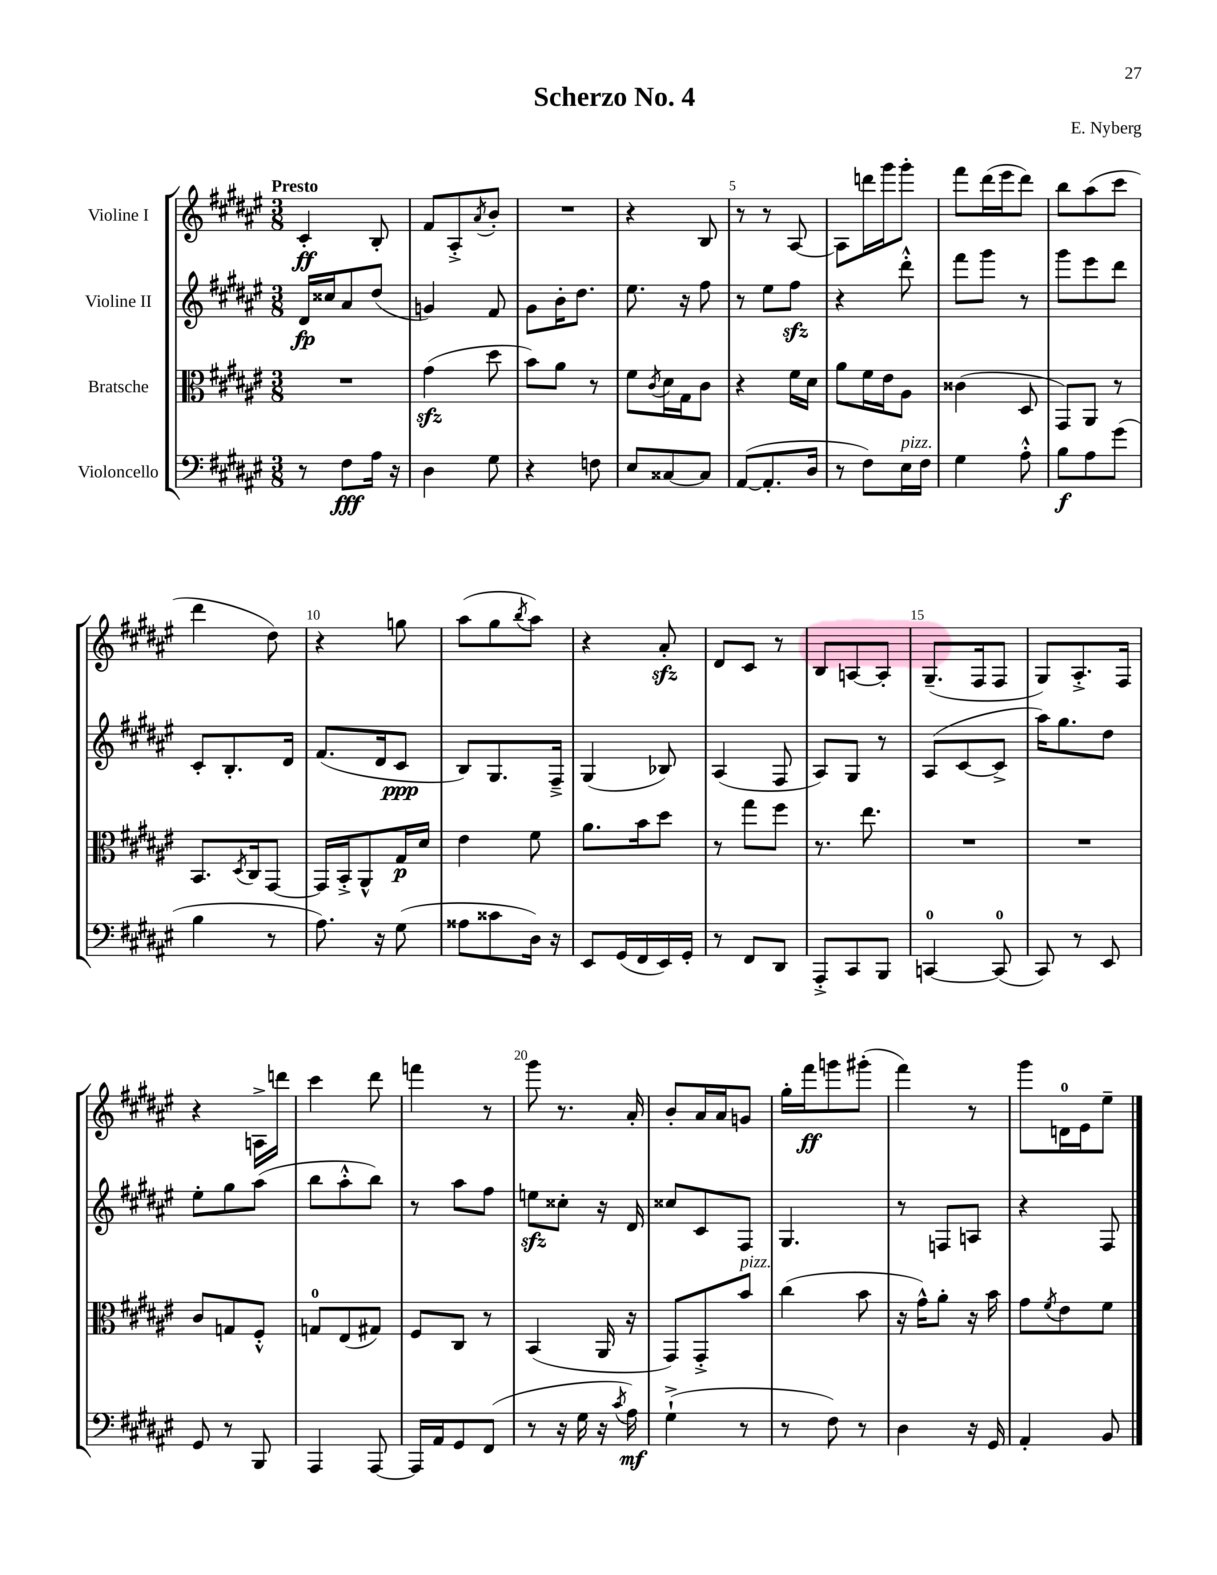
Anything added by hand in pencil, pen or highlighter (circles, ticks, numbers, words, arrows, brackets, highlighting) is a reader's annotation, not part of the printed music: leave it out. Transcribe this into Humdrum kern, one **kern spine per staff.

**kern	**kern	**kern	**kern
*staff4	*staff3	*staff2	*staff1
*clefF4	*clefC3	*clefG2	*clefG2
*k[f#c#g#d#a#e#]	*k[f#c#g#d#a#e#]	*k[f#c#g#d#a#e#]	*k[f#c#g#d#a#e#]
*M3/8	*M3/8	*M3/8	*M3/8
8r	4.r	16d#	4c#'
.	.	16cc##	.
8F#	.	8a#	.
16A#	.	(8dd#	8B'
16r	.	.	.
=	=	=	=
4D#	(4g#	4g)	8f#
.	.	.	8A#'^
.	.	.	8qa#
8G#	8dd#	8f#	8b'
=	=	=	=
4r	8b)	8g#	4.r
.	8a#	16b'	.
.	.	8.dd#	.
8F	8r	.	.
=	=	=	=
8E#	8f#	8.ee#	4r
.	8qc#	.	.
[8C##	16d#	.	.
.	16G#	16r	.
8C##]	8c#	8ff#	8B
=	=	=	=
([8AA#	4r	8r	8r
8.AA#']	.	8ee#	8r
.	16f#	8ff#	[8A#
16D#	16d#	.	.
=	=	=	=
8r	8a#	4r	8A#]
8F#)	16f#	.	16ddd
.	16e#	.	16ggg#
16E#	8A#	8ddd#'^^	8ggg#'
16F#	.	.	.
=	=	=	=
4G#	(4c##	8fff#	8fff#
.	.	8ggg#	(16ddd#
.	.	.	16eee#
8A#'^^	8D#	8r	8ddd#)
=	=	=	=
8B	8GG#)	8ggg#	8bb
8A#	8AA#	8eee#	(8aa#
(8g#	8r	8ddd#	8ccc#
=	=	=	=
4B	8.BB	8c#'	4ddd#
.	.	8.B'	.
.	8qD#	.	.
.	16C#	.	.
8r	[8GG#	.	8dd#)
.	.	16d#	.
=	=	=	=
8.A#)	16GG#]	(8.f#	4r
.	16BB'^	.	.
.	8AA#^^	.	.
16r	.	16d#	.
(8G#	16G#	8c#	8gg
.	16d#	.	.
=	=	=	=
8A##	4e#	8B)	(8aa#
8c##	.	8.G#	8gg#
.	.	.	8qbb
16D#)	8f#	.	8aa#)
16r	.	16F#~^	.
=	=	=	=
8EE#	8.a#	(4G#	4r
(16GG#	.	.	.
16FF#	16b	.	.
16EE#)	8dd#	8B-)	8a#'
16GG#'	.	.	.
=	=	=	=
8r	8r	(4A#	8d#
8FF#	8gg#	.	8c#
8DD#	8ff#	8F#	8r
=	=	=	=
8AAA#'^	8.r	8A#)	8B
8CC#	.	8G#	[8A
.	8.ee#	.	.
8BBB	.	8r	8A']
=	=	=	=
[4CC	4.r	(8A#	(8.G#~
.	.	[8c#	.
.	.	.	16F#
(8CC]	.	8c#^]	8F#
=	=	=	=
8CC#)	4.r	16aa#)	8G#)
.	.	8.gg#	.
8r	.	.	8.A#'^
8EE#	.	8dd#	.
.	.	.	16F#
=	=	=	=
8GG#	8c#	8ee#'	4r
8r	8G	8gg#	.
8BBB	8F#'^^	(8aa#	16A^
.	.	.	16ddd
=	=	=	=
4AAA#	8G	8bb	4ccc#
.	(8E#	8aa#'^^	.
[8AAA#	8G#)	8bb)	8ddd#
=	=	=	=
16AAA#]	8F#	8r	4fff
16AA#	.	.	.
8GG#	8C#	8aa#	.
(8FF#	8r	8ff#	8r
=	=	=	=
8r	(4BB	8ee	8ggg#
16r	.	8cc##'	8.r
16G#	.	.	.
16r	16AA#	16r	.
8qc#	.	.	.
16A#)	16r	16d#	16a#'
=	=	=	=
(4G#`^	8GG#)	8cc##	8b'
.	8GG#'^	8c#	16a#
.	.	.	16a#
8r	8b	8F#	8g
=	=	=	=
8r	(4cc#	4.G#	16gg#'
.	.	.	16fff#
8F#)	.	.	8ggg
8r	8b	.	(8ggg#'
=	=	=	=
4D#	16r	8r	4fff#)
.	16g#^^)	.	.
.	8a#'	8F	.
16r	16r	8A	8r
16GG#	16b	.	.
=	=	=	=
4AA#'	8g#	4r	8ggg#
.	8qf#	.	.
.	8e#	.	16d
.	.	.	16e#
8BB	8f#	8F#	8ee#~
==	==	==	==
*-	*-	*-	*-
